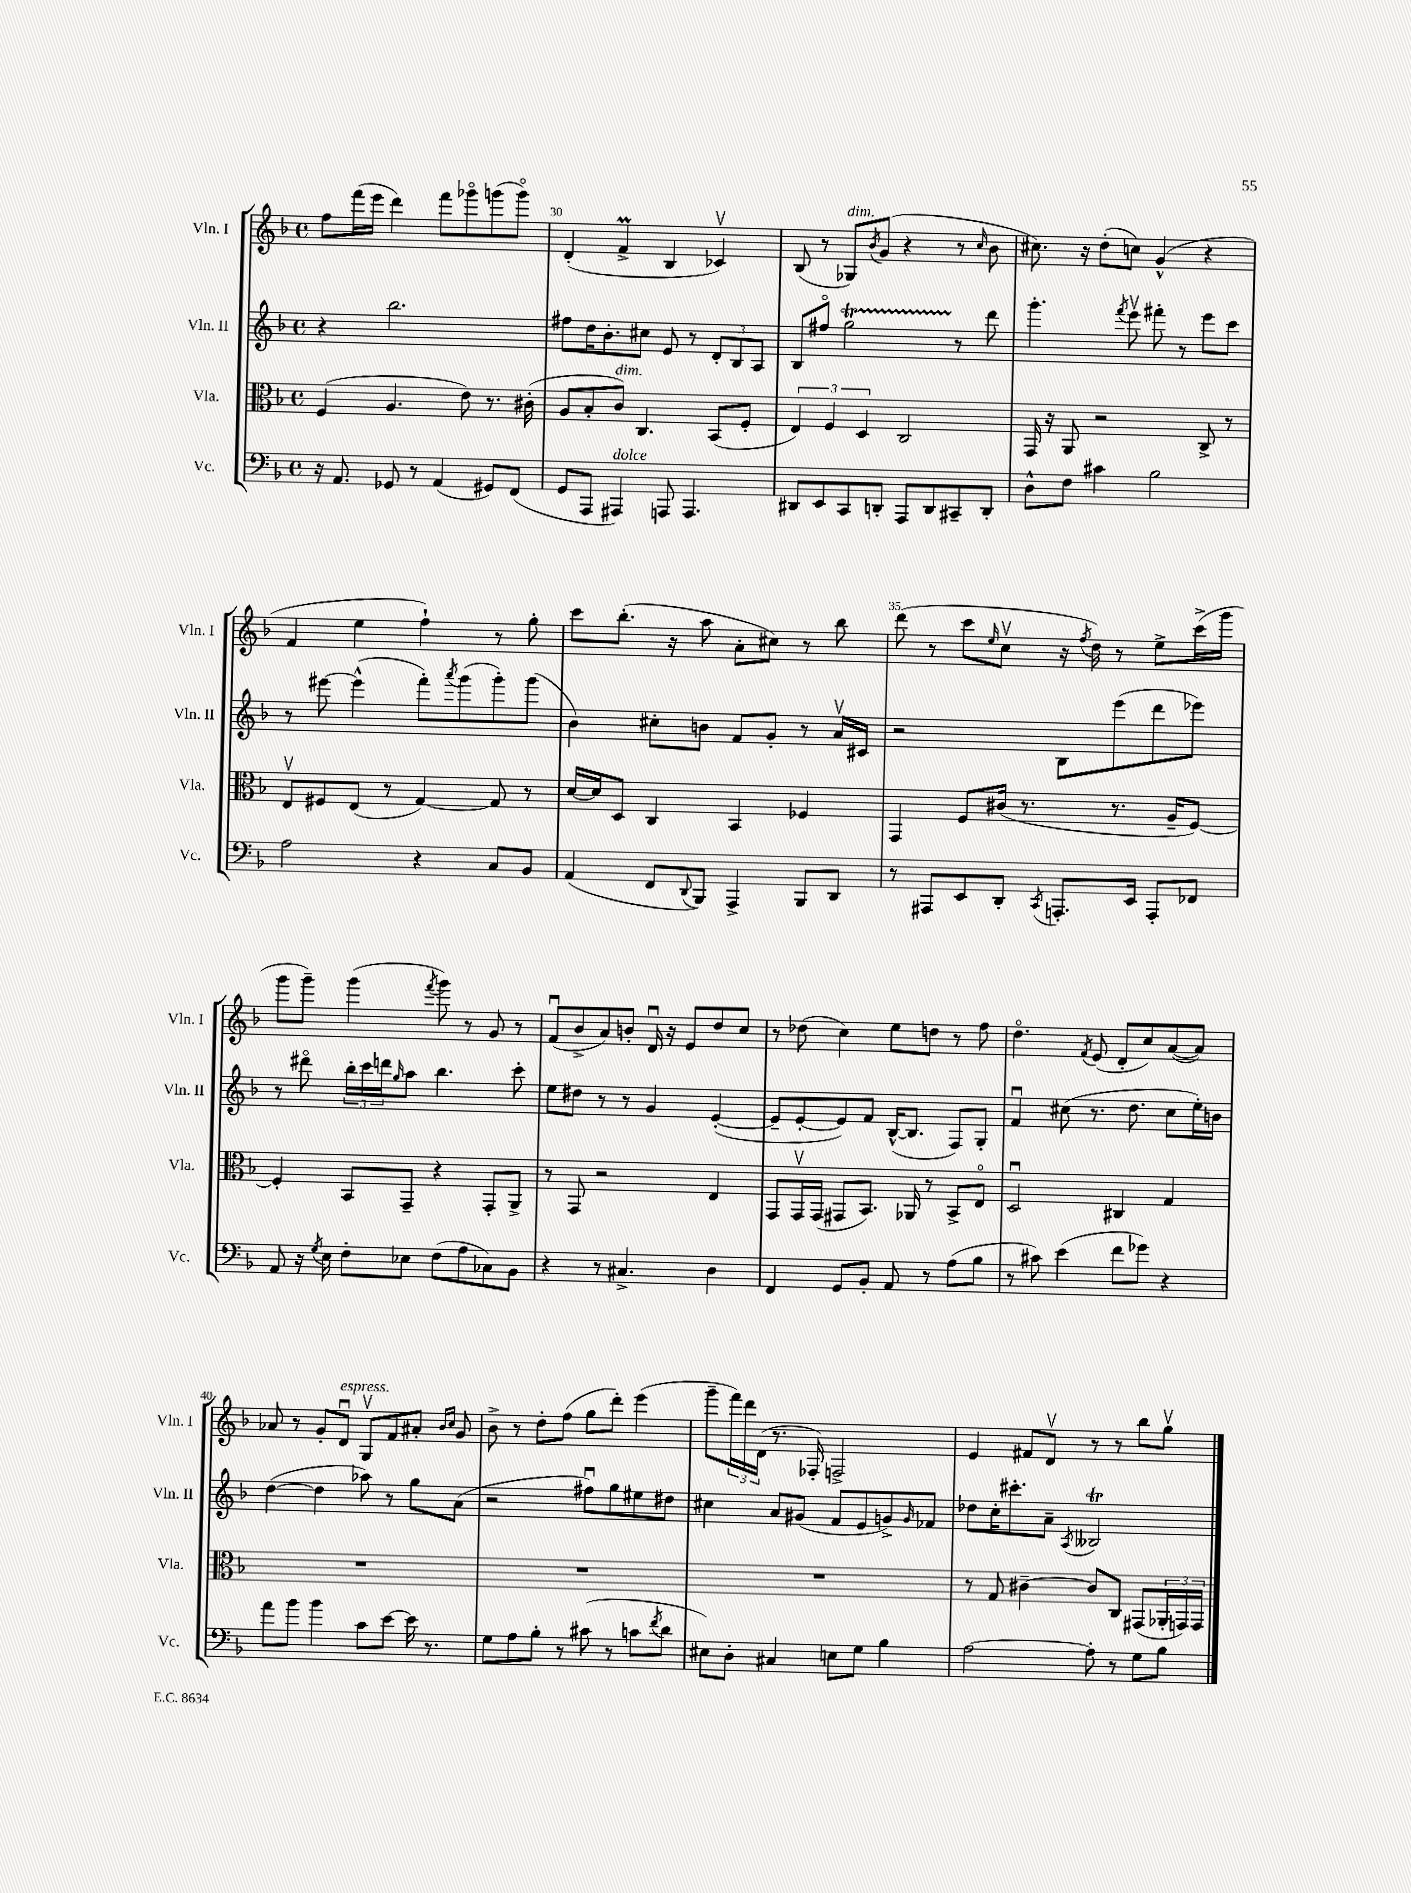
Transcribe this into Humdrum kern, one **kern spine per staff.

**kern	**kern	**kern	**kern
*part4	*part3	*part2	*part1
*staff4	*staff3	*staff2	*staff1
*I"Vc.	*I"Vla.	*I"Vln. II	*I"Vln. I
*I'Vc.	*I'Vla.	*I'Vln. II	*I'Vln. I
*clefF4	*clefC3	*clefG2	*clefG2
*k[b-]	*k[b-]	*k[b-]	*k[b-]
*M4/4	*M4/4	*M4/4	*M4/4
*met(c)	*met(c)	*met(c)	*met(c)
=29	=29	=29	=29
16r	(4F/	4r	8ff\L
8.AA/	.	.	.
.	.	.	(16fff\L
.	.	.	16eee\JJ
8GG-X/	4.A/	2.bb-\	4ddd\)
8r	.	.	.
(4AA/	.	.	8fff\L
.	8e\)	.	8ggg-X\
8GG#X/L)	8.r	.	(8gggn\
(8FF/J	.	.	8ggg\J)
.	(16c#X'\	.	.
=30	=30	=30	=30
8GG/L	8A/L	8ff#X\L	(4d'/
8AAA/J	8B-'/	16dd\K	.
.	.	8.b-'\	.
!	!LO:TX:a:i:t=dim.	!	!
!LO:TX:a:i:t=dolce	!	!	!
4AAA#X/)	8c/J)	.	4fM^/
.	4.C/	8cc#X\J	.
8AAAn/	.	8e/	4B-/
4.AAA/	.	8r	.
.	(8BB-/L	12d'/L	4c-Xv/)
.	.	12B-/	.
.	8F'/J	.	.
.	.	12A/J	.
=31	=31	=31	=31
8DD#X/L	6E/)	8B-/L	(8B-/
8EE/	.	8ff#X/J	8r
.	6F/	.	.
!	!	!	!LO:TX:a:i:t=dim.
8CC/	.	2ggT\	8G-X/L)
.	6D/	.	.
.	.	.	8qb-/
8DDn'/J	.	.	(8g/J
8AAA/L	2C/	.	4r
8DD/	.	.	.
8CC#X~/	.	8r	8r
.	.	.	16qqcc/
8DD'/J	.	8ddd\	8b-\
=32	=32	=32	=32
8D^^\L	16GG/	4.ggg'\	8.cc#X\)
.	16r	.	.
8F\J	8AA/	.	.
.	.	.	16r
4c#X\	2r	.	(8dd'\L
.	.	8qfff/	.
.	.	8eeev\	8ccn\J)
2B-\	.	8fff#X'\	(4g^^/
.	.	8r	.
.	8C^/	8eee\L	4r
.	8r	8ccc\J	.
!!LO:LB:g=z
=33	=33	=33	=33
2A\	8Ev/L	8r	4f/
.	8F#X/	[8eee#X\	.
.	(8E/J	(4eee#^^\]	4ee\
.	8r	.	.
4r	[4G/)	8fff'\L)	4ff`\)
.	.	8qaaa/	.
.	.	(8ggg\	.
8C/L	8G/]	8ggg'\)	8r
8BB-/J	8r	(8ggg\J	8gg'\
=34	=34	=34	=34
(4AA/	[16d/LL	4b-\)	8ccc\L
.	16d/J]	.	.
.	8D/J	.	(8.bb-'\J
8FF/L	4C/	8cc#X'\L	.
.	.	.	16r
8qqDD/	.	.	.
8BBB-/J)	.	8bn\J	8aa\
4AAA^/	4BB-/	8f/L	8a'\L
.	.	8g'/J	8cc#X\J)
8BBB-/L	4F-X/	8r	8r
8DD/J	.	16av/LL	8bb-\
.	.	16c#X/JJ	.
=35	=35	=35	=35
8r	4GG/	2r	(8ddd\
8AAA#X/L	.	.	8r
8EE/	8F/L	.	8ccc\L
.	.	.	16qqee/
8DD'/J	(16c#X/Jk	.	8ccv\J
.	8.r	.	.
8qCC/	.	.	.
8.AAAn'/L	.	8B-\L	16r
.	.	.	8qff/
.	.	.	16dd\)
.	8.r	(8eee\	8r
16EE/Jk	.	.	.
8AAA'/L	.	8ddd\	8ee^\L
.	16A~/KL	.	.
8FF-X/J	[8F/J)	8eee-X\J)	(16ccc^\L
.	.	.	16ggg\JJ
!!LO:LB:g=z
=36	=36	=36	=36
8AA/	4F'/]	8r	8ggg\L
16r	.	8ddd#X\	8ggg~\J)
8qG/	.	.	.
16E\	.	.	.
8F'\L	8BB-/L	24bb-'\LL	(4ggg\
.	.	24ccc\	.
.	.	24dddn\J	.
.	.	16qqgg/	.
8E-X\J	8GG~/J	8aa\J	.
.	.	.	8qfff/
(8F\L	4r	4.bb-\	8ggg\)
8A\	.	.	8r
8C-X\)	8GG'/L	.	8g/
8BB-\J	8AA^/J	8ccc'\	8r
=37	=37	=37	=37
4r	8r	8ee\L	(8fu/L
.	8GG/	8dd#X\J	8b-^/
8r	2r	8r	8a/)
4.C#X^/	.	8r	8bn'/J
.	.	4g/	16du/
.	.	.	16r
.	.	.	8e/L
4D\	4E/	([4e'/	8dd/
.	.	.	8cc/J
=38	=38	=38	=38
4FF/	8GG/L	8e~/L]	8r
.	16GGv/L	[8e'/	(8dd-X\
.	(16GG/JJ	.	.
8GG/L	8GG#X/L	8e/])	4cc\)
8BB-'/J	8.BB-/J)	8f/J	.
8AA/	.	([16B-^^/KL	8ee\L
.	16AA-X/	8.B-/J]	.
8r	8r	.	8ddn\J
(8A\L	8BB-^/L	8F/L)	8r
8B-\J	8E/J	8G'/J	8ff\
=39	=39	=39	=39
8r	2Du/	4fu/	4.dd\
8c#X\)	.	.	.
(4e\	.	(8cc#X\	.
.	.	.	8qf/
.	.	8.r	(8e/
8f\L	4C#X/	.	8d'/L
.	.	8.dd\	.
8g-X\J)	.	.	8cc/)
4r	4G/	8cc#\L	([8a/
.	.	16ee'\L)	8a/J])
.	.	16bn\JJ	.
!!LO:LB:g=z
=40	=40	=40	=40
8a\L	1r	([4dd\	8a-X/
8b-\J	.	.	8r
4b-\	.	4dd\]	8g'/L
!	!	!	!LO:TX:a:i:t=espress.
.	.	.	8du/J
8c\L	.	8aa-X\)	8Gv/L
[8e\J	.	8r	8f/
16e\]	.	8gg\L	8a#X'/J
8.r	.	.	.
.	.	.	16qqb-/LL
.	.	.	16qqcc/JJ
.	.	(8a\J	8g/
=41	=41	=41	=41
8G\L	1r	2r	8b-^\
8A\	.	.	8r
8B-'\J	.	.	8dd'\L
8r	.	.	(8ff\J
(8c#X\	.	8ff#Xu\L)	8gg\L
8r	.	8gg\	8ddd'\J)
8cn\L	.	8ee#X\	(4eee\
8qf/	.	.	.
8d\J	.	8dd#X\J	.
=42	=42	=42	=42
8E#X\L)	1r	4cc#X\	8ggg~\L
8D'\J	.	.	24fff\L)
.	.	.	24ddd\
.	.	.	(24d\JJ
4C#X/	.	8a/L	8.r
.	.	(8g#X/J	.
.	.	.	16F-X'/)
8En\L	.	8f/L	2Fn^/
8G\J	.	8e/	.
4B-\	.	8gn^/)	.
.	.	16qqg/	.
.	.	8f-X/J	.
=43	=43	=43	=43
[2A\	8r	8dd-X\L	4e/
.	8G/	16cc'\K	.
.	.	8.ccc#X'\	.
.	[4c#X~\	.	8f#X/L
.	.	8a~\J	8dv/J
.	.	8qA/	.
8A'\]	8c#/L]	2B--XT/	8r
8r	8C/J	.	8r
8G\L	(8GG#X/L	.	8bb-\L
8B-\J	24AA-X'/L	.	8ggv\J
.	24GGn/)	.	.
.	24GG/JJ	.	.
==	==	==	==
*-	*-	*-	*-
